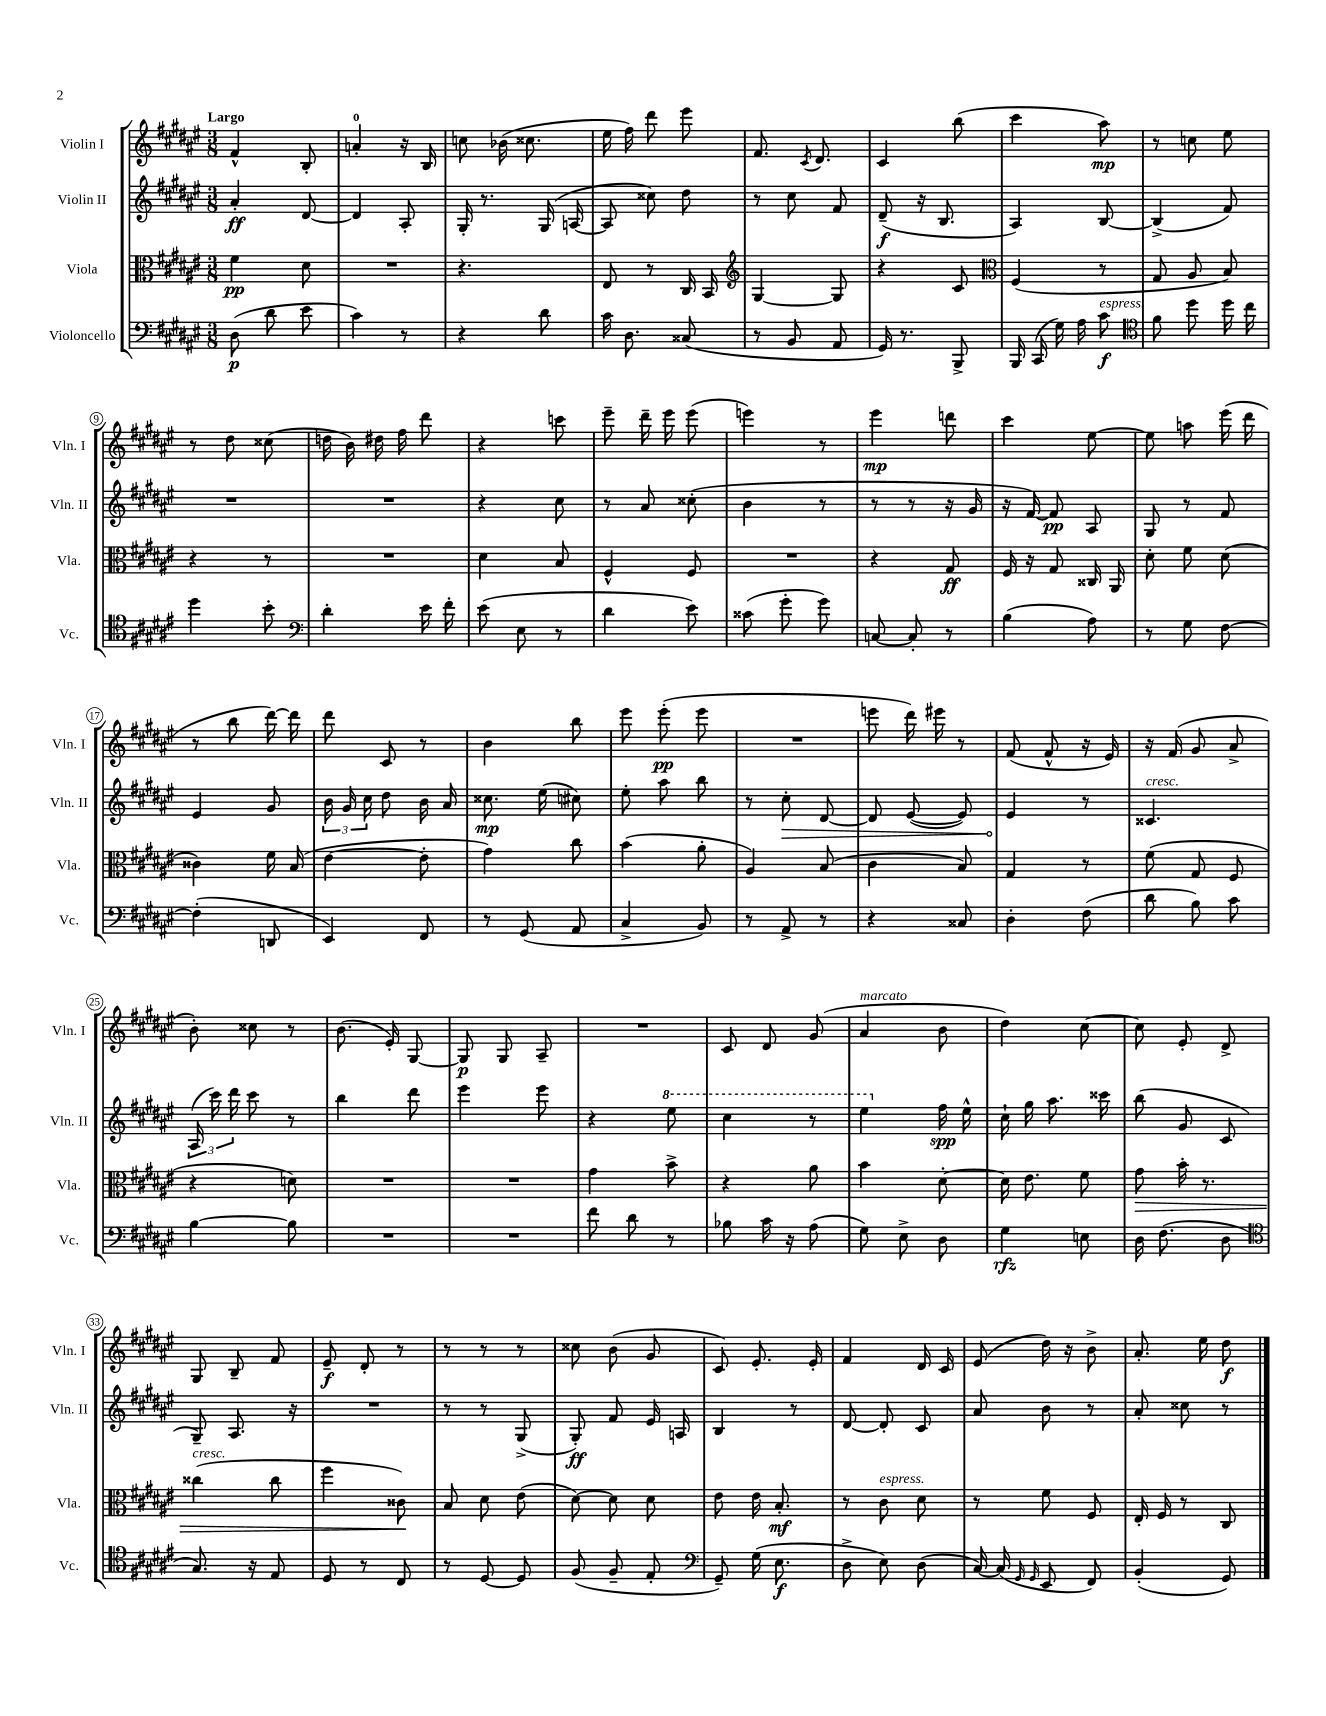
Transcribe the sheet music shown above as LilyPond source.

<<
\new StaffGroup <<
\new Staff = "s0" \with { instrumentName = "Violin I" shortInstrumentName = "Vln. I" } {
    \clef treble \key fis \major \numericTimeSignature \time 3/8 \tempo "Largo"
    \autoBeamOff fis'4-^ b8-. |
    a'4-0-. r16 b16 |
    c''8 bes'16( cisis''8. |
    eis''16 fis''16) dis'''8 eis'''8 |
    fis'8. \acciaccatura { cis'8 } dis'8. |
    cis'4 b''8( |
    cis'''4 ais''8\mp) |
    r8 c''8 eis''8 |
    r8 dis''8 cisis''8( |
    d''16 b'16) dis''16 fis''16 dis'''8 |
    r4 c'''8 |
    eis'''8-- dis'''16-- eis'''16 eis'''8( |
    e'''4) r8 |
    eis'''4\mp d'''8 |
    cis'''4 eis''8~ |
    eis''8 a''8 eis'''16( dis'''16 |
    r8 b''8 dis'''16~) dis'''16 |
    dis'''8 cis'8 r8 |
    b'4 b''8 |
    eis'''8 eis'''8-.\pp( eis'''8 |
    R4. |
    e'''8 dis'''16) eis'''16 r8 |
    fis'8( fis'8-^ r16 eis'16) |
    r16 fis'16( gis'8 ais'8-> |
    b'8-.) cisis''8 r8 |
    b'8.( eis'16-.) gis8~ |
    gis8\p gis8 ais8-- |
    R4. |
    cis'8 dis'8 gis'8( |
    ais'4^\markup { \italic "marcato" } b'8 |
    dis''4) cis''8~ |
    cis''8 eis'8-. dis'8-> |
    gis8 b8-- fis'8 |
    eis'8--\f dis'8-. r8 |
    r8 r8 r8 |
    cisis''8 b'8( gis'8 |
    cis'8) eis'8.-. eis'16-. |
    fis'4 dis'16 cis'16 |
    eis'8( dis''16) r16 b'8-> |
    ais'8.-. eis''16 dis''8\f \bar "|." |
}
\new Staff = "s1" \with { instrumentName = "Violin II" shortInstrumentName = "Vln. II" } {
    \clef treble \key fis \major \numericTimeSignature \time 3/8
    \autoBeamOff ais'4-.\ff dis'8~ |
    dis'4 ais8-. |
    gis16-. r8. gis16( a16~ |
    a8 cisis''8) dis''8 |
    r8 cis''8 fis'8 |
    dis'8--\f( r16 b8. |
    ais4) b8~ |
    b4->( fis'8) |
    R4. |
    R4. |
    r4 cis''8 |
    r8 ais'8 cisis''8-.( |
    b'4 r8 |
    r8 r8 r16 gis'16 |
    r16 fis'16~) fis'8\pp ais8 |
    gis8 r8 fis'8 |
    eis'4 gis'8 |
    \tuplet 3/2 { b'16 gis'16 cis''16 } dis''8 b'16 ais'16 |
    cisis''8.\mp eis''16( cis''8) |
    eis''8-. ais''8 b''8 |
    r8 \once \override Hairpin.circled-tip = ##t cis''8-.\> dis'8~ |
    dis'8 eis'8~( eis'8) |
    eis'4\! r8 |
    cisis'4.^\markup { \italic "cresc." } |
    \tuplet 3/2 { ais16( cis'''16) dis'''16 } cis'''8 r8 |
    b''4 dis'''8 |
    eis'''4 eis'''8 |
    r4 \ottava #1 eis'''8 |
    cis'''4 r8 |
    eis'''4 \ottava #0 fis''16\spp eis''16-^ |
    cis''16-! gis''16 ais''8. cisis'''16 |
    b''8( gis'8 cis'8 |
    gis8--) ais8. r16 |
    R4. |
    r8 r8 gis8->( |
    gis8-.\ff) fis'8 eis'16 a16 |
    b4 r8 |
    dis'8~ dis'8-. cis'8 |
    ais'8 b'8 r8 |
    ais'8-. cisis''8 r8 \bar "|." |
}
\new Staff = "s2" \with { instrumentName = "Viola" shortInstrumentName = "Vla." } {
    \clef alto \key fis \major \numericTimeSignature \time 3/8
    \autoBeamOff fis'4\pp dis'8 |
    R4. |
    r4. |
    eis8 r8 cis16 b,16 |
    \clef treble gis4~ gis8 |
    r4 cis'8 |
    \clef alto fis4( r8 |
    gis8 ais8 b8) |
    r4 r8 |
    R4. |
    dis'4 b8 |
    fis4-^ fis8 |
    R4. |
    r4 gis8\ff |
    fis16 r16 gis8 cisis16 ais,16 |
    dis'8-. fis'8 dis'8( |
    cisis'4) fis'16 b16( |
    eis'4~ eis'8-. |
    gis'4) cis''8 |
    b'4( ais'8-. |
    ais4) b8( |
    cis'4 b8) |
    gis4 r8 |
    fis'8( gis8 fis8 |
    r4 d'8) |
    R4. |
    R4. |
    gis'4 b'8-> |
    r4 ais'8 |
    b'4 dis'8~-. |
    dis'16 eis'8. fis'8 |
    gis'8\> b'16-. r8. |
    cisis''4^\markup { \italic "cresc." }( cisis''8 |
    fis''4 cisis'8\!) |
    b8 dis'8 eis'8( |
    dis'8~) dis'8 dis'8 |
    eis'8 eis'16 b8.-.\mf |
    r8 cis'8^\markup { \italic "espress." } dis'8 |
    r8 fis'8 fis8 |
    eis16-. fis16 r8 cis8 \bar "|." |
}
\new Staff = "s3" \with { instrumentName = "Violoncello" shortInstrumentName = "Vc." } {
    \clef bass \key fis \major \numericTimeSignature \time 3/8
    \autoBeamOff dis8\p( dis'8 eis'8 |
    cis'4) r8 |
    r4 dis'8 |
    cis'16 dis8. cisis8( |
    r8 b,8 ais,8 |
    gis,16) r8. b,,8-> |
    b,,16 cis,16( gis16) ais16 cis'8\f^\markup { \italic "espress." } |
    \clef tenor fis'8 dis''8 dis''16 cis''16 |
    dis''4 b'8-. |
    \clef bass dis'4-. eis'16 fis'16-. |
    eis'8( eis8 r8 |
    dis'4 eis'8) |
    cisis'8( gis'8-. gis'8) |
    c8~ c8-. r8 |
    b4( ais8) |
    r8 gis8 fis8~ |
    fis4-.( d,8 |
    eis,4) fis,8 |
    r8 gis,8( ais,8 |
    cis4-> b,8) |
    r8 ais,8-> r8 |
    r4 cisis8 |
    dis4-. fis8( |
    dis'8 b8) cis'8 |
    b4~ b8 |
    R4. |
    R4. |
    fis'8 dis'8 r8 |
    bes8 cis'16 r16 ais8( |
    gis8) eis8-> dis8 |
    gis4\rfz e8 |
    dis16 fis8.( dis8 |
    \clef tenor gis8.) r16 eis8 |
    dis8 r8 cis8 |
    r8 dis8~ dis8 |
    fis8( fis8-- eis8-. |
    \clef bass gis,8--) gis16( eis8.\f |
    dis8-> eis8) dis8( |
    cis16~) cis16( \grace { gis,16 gis,16 } eis,8 fis,8) |
    b,4-.( gis,8) \bar "|." |
}
>>
>>
\layout { \context { \Score \override BarNumber.stencil = #(make-stencil-circler 0.1 0.3 ly:text-interface::print) } }
